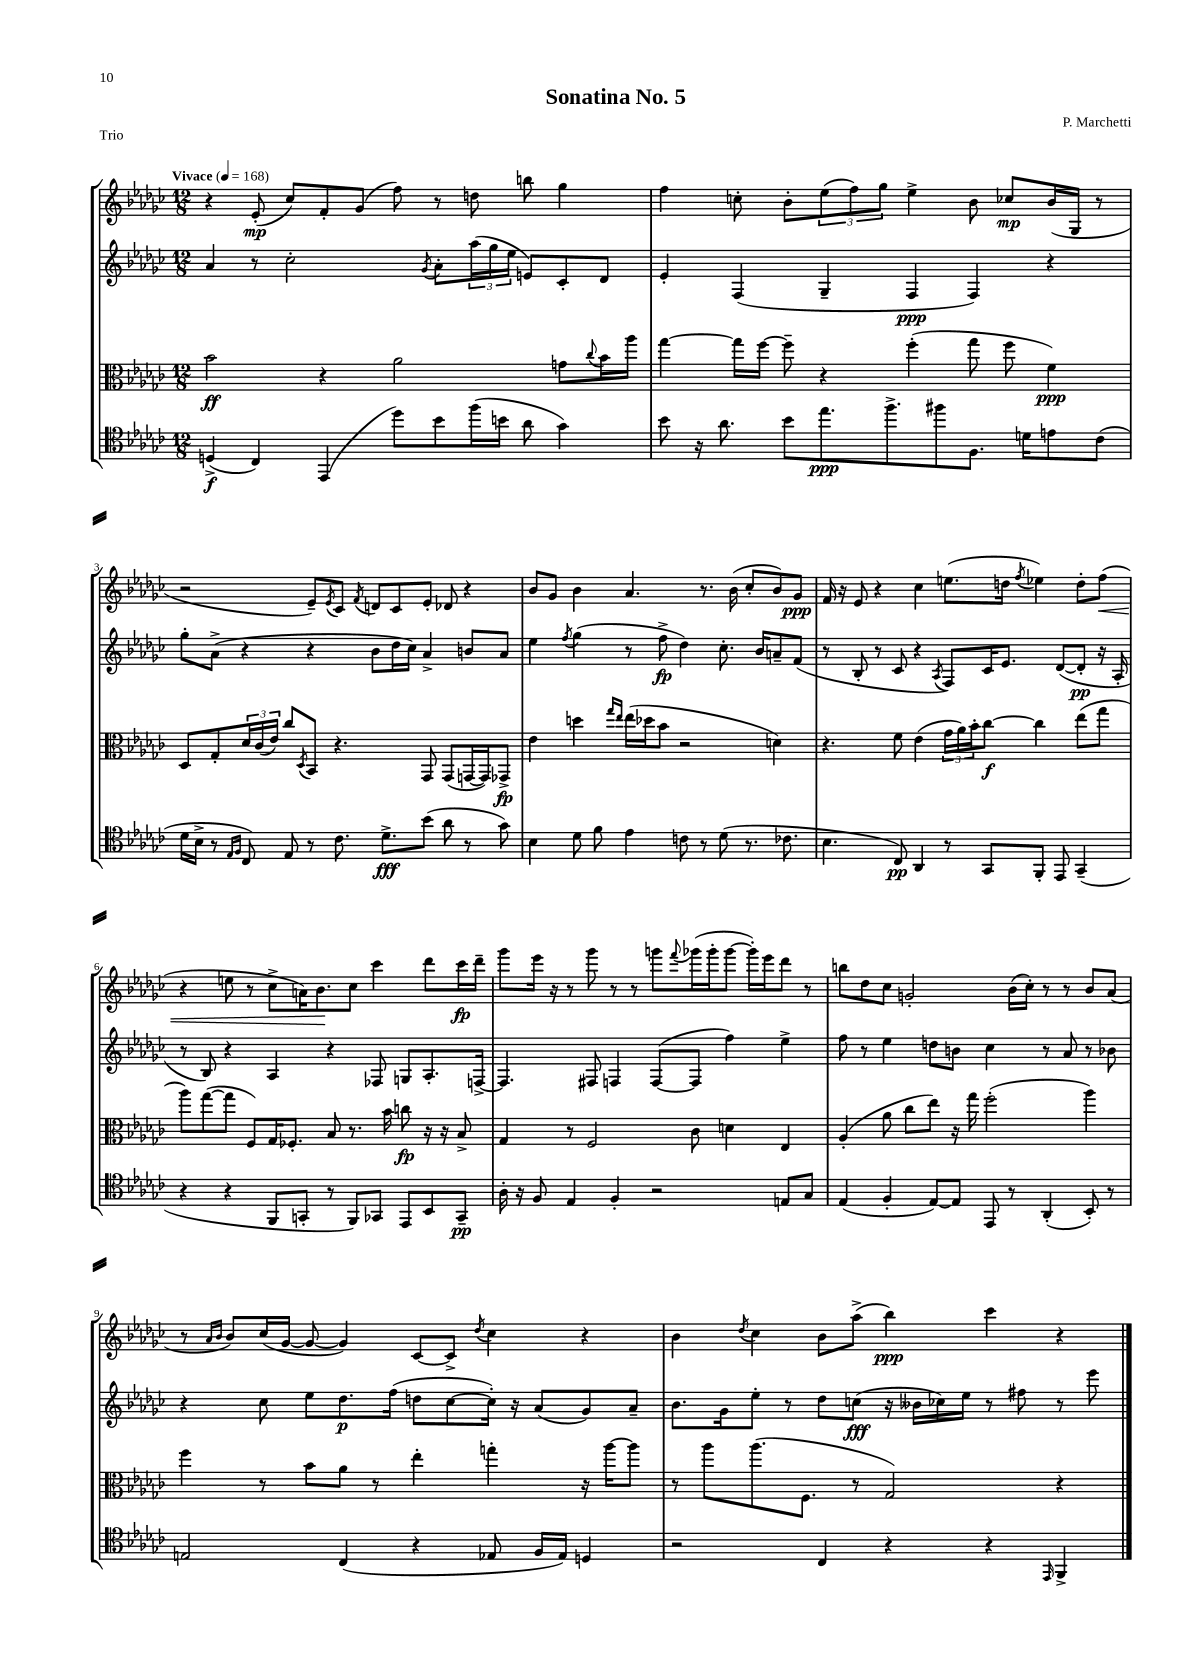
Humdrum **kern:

**kern	**kern	**kern	**kern
*staff4	*staff3	*staff2	*staff1
*clefC4	*clefC3	*clefG2	*clefG2
*k[b-e-a-d-g-c-]	*k[b-e-a-d-g-c-]	*k[b-e-a-d-g-c-]	*k[b-e-a-d-g-c-]
*M12/8	*M12/8	*M12/8	*M12/8
*MM168	*MM168	*MM168	*MM168
(4D^	2b-	4a-	4r
4C-)	.	8r	(8e-'
.	.	2cc-'	8cc-)
(4EE-	4r	.	8f'
.	.	.	(8g-
8dd-)	2a-	.	8ff)
.	.	8qg-	.
8b-	.	8a-'	8r
(16ff	.	(24aa-	8dd
.	.	24gg-	.
16b	.	.	.
.	.	24ee-	.
8a-	.	8e)	8bb
4g-)	8g	8c-'	4gg-
.	8qqcc-	.	.
.	16b-	8d-	.
.	16aa-	.	.
=	=	=	=
8b-	[4gg-	4e-'	4ff
16r	.	.	.
8.a-	.	.	.
.	16gg-]	(4F	8cc'
.	[16ff	.	.
8b-	8ff~]	.	8b-'
8.ee-	4r	4G-~	(12ee-
.	.	.	12ff)
.	.	.	12gg-
8.ff^	.	.	.
.	(4ff'	4F	4ee-^
8ff#	.	.	.
8.F	8gg-	4F)	8b-
.	8ff	.	8cc-
16d	.	.	.
8e	4f)	4r	(16b-
.	.	.	16G-
(8c-	.	.	8r
=	=	=	=
16d-	8D-	8gg-'	2r
16B-^	.	.	.
8r	8G-'	(8a-^	.
16qqE-	.	.	.
16qqF	.	.	.
8C-)	24d-	4r	.
.	(24c-	.	.
.	24e-)	.	.
8E-	8cc-	.	.
.	8qD-	.	.
8r	8BB-	4r	8e-~)
.	.	.	8qe-
8.c-	4.r	.	8c-
.	.	.	8qf
.	.	8b-	8d
8.d-^	.	.	.
.	.	16dd-	8c-
.	.	16cc-)	.
(8b-	8GG-	4a-^	8e-'
8a-	(8GG-	.	8d-
8r	[16GG	8b	4r
.	16GG])	.	.
8g-)	8GG-^	8a-	.
=	=	=	=
4B-	4e-	4ee-	8b-
.	.	.	8g-
.	.	8qff	.
8d-	4dd	(4gg-	4b-
8f	.	.	.
.	16qqgg-	.	.
.	16qqee-	.	.
4e-	(16ee-	8r	4.a-
.	16dd-	.	.
.	8b-	8ff^	.
8c	2r	4dd-)	.
8r	.	.	8.r
(8d-	.	8.cc-'	.
.	.	.	(16b-
8.r	.	.	8cc-'
.	.	16b-	.
.	4d)	8a~	8b-)
8.c-	.	.	.
.	.	(8f	8g-
=	=	=	=
4.B-	4.r	8r	16f
.	.	.	16r
.	.	8B-'	8e-
.	.	8r	4r
8C-)	8f	8c-	.
4AA-	(4e-	4r	4cc-
.	.	8qA-	.
8r	24g-	8F)	(8.ee
.	24a-)	.	.
.	24b-'	.	.
8GG-	[8cc-	16c-	.
.	.	8.e-	16dd
.	.	.	8qff
8FF'	4cc-]	.	4ee-)
8EE-	.	([8d-	.
(4GG-~	(8ee-	8d-']	8dd'
.	8gg-	16r	(8ff
.	.	16A-'	.
=	=	=	=
4r	8aa-)	8r	4r
.	([8gg-	8B-)	.
4r	8gg-]	4r	8ee
.	8F)	.	8r
8FF	16G-	4A-	8cc-^
.	8.F-'	.	.
8GG'	.	.	16a)
.	.	.	8.b-
8r	8B-	4r	.
8FF)	8.r	.	8cc-
8GG-	.	8F-	4ccc-
.	16b-	.	.
8EE-	8cc	8G	.
8BB-	16r	8.A-'	8ddd-
.	16r	.	.
8GG-~	8B-^	.	16ccc-
.	.	[16F^	16ddd-~
=	=	=	=
16A-'	4G-	4.F]	8ggg-
16r	.	.	.
8F	.	.	16eee-
.	.	.	16r
4E-	8r	.	8r
.	2F	8F#	8ggg-
4F'	.	4F	8r
.	.	.	8r
2r	.	([8F	8ggg
.	.	.	8qqfff
.	8c-	8F]	(16ggg-
.	.	.	16ggg-'
.	4d	4ff)	[8ggg-
.	.	.	16ggg-'])
.	.	.	16eee-
8E	4E-	4ee-^	8ddd-
8G-	.	.	8r
=	=	=	=
(4E-	(4A-'	8ff	8bb
.	.	8r	8dd-
4F'	8a-	4ee-	8cc-
.	8cc-	.	2g'
[8E-)	8ee-)	8dd	.
8E-]	16r	8b	.
.	16gg-	.	.
8EE-	(2ff'	4cc-	.
8r	.	.	(16b-
.	.	.	16cc-')
(4AA-'	.	8r	8r
.	.	8a-	8r
8BB-')	4aa-)	8r	8b-
8r	.	8b-	(8a-
=	=	=	=
2E	4ff	4r	8r
.	.	.	16qqa-
.	.	.	16qqb-
.	.	.	8b-)
.	8r	8cc-	(16cc-
.	.	.	[16g-
.	8b-	8ee-	8g-_
(4C-	8a-	8.dd-	4g-])
.	8r	.	.
.	.	(16ff	.
4r	4ee-'	8dd	[8c-
.	.	[8cc-	8c-^]
.	.	.	8qdd-
8E-	4gg'	16cc-'])	4cc-
.	.	16r	.
16F	.	(8a-	.
16E-)	.	.	.
4D	16r	8g-)	4r
.	[16aa-	.	.
.	8aa-]	8a-~	.
=	=	=	=
2r	8r	8.b-	4b-
.	8aa-	.	.
.	.	16g-	.
.	.	.	8qdd-
.	(8.aa-	8ee-'	4cc-
.	.	8r	.
.	8.F	.	.
4C-	.	8dd-	8b-
.	8r	(8cc	(8aa-^
4r	2G-)	16r	4bb-)
.	.	16b--	.
.	.	16cc-)	.
.	.	16ee-	.
4r	.	8r	4ccc-
.	.	8ff#	.
16qqEE-	.	.	.
4FF^	4r	8r	4r
.	.	8eee-	.
==	==	==	==
*-	*-	*-	*-
